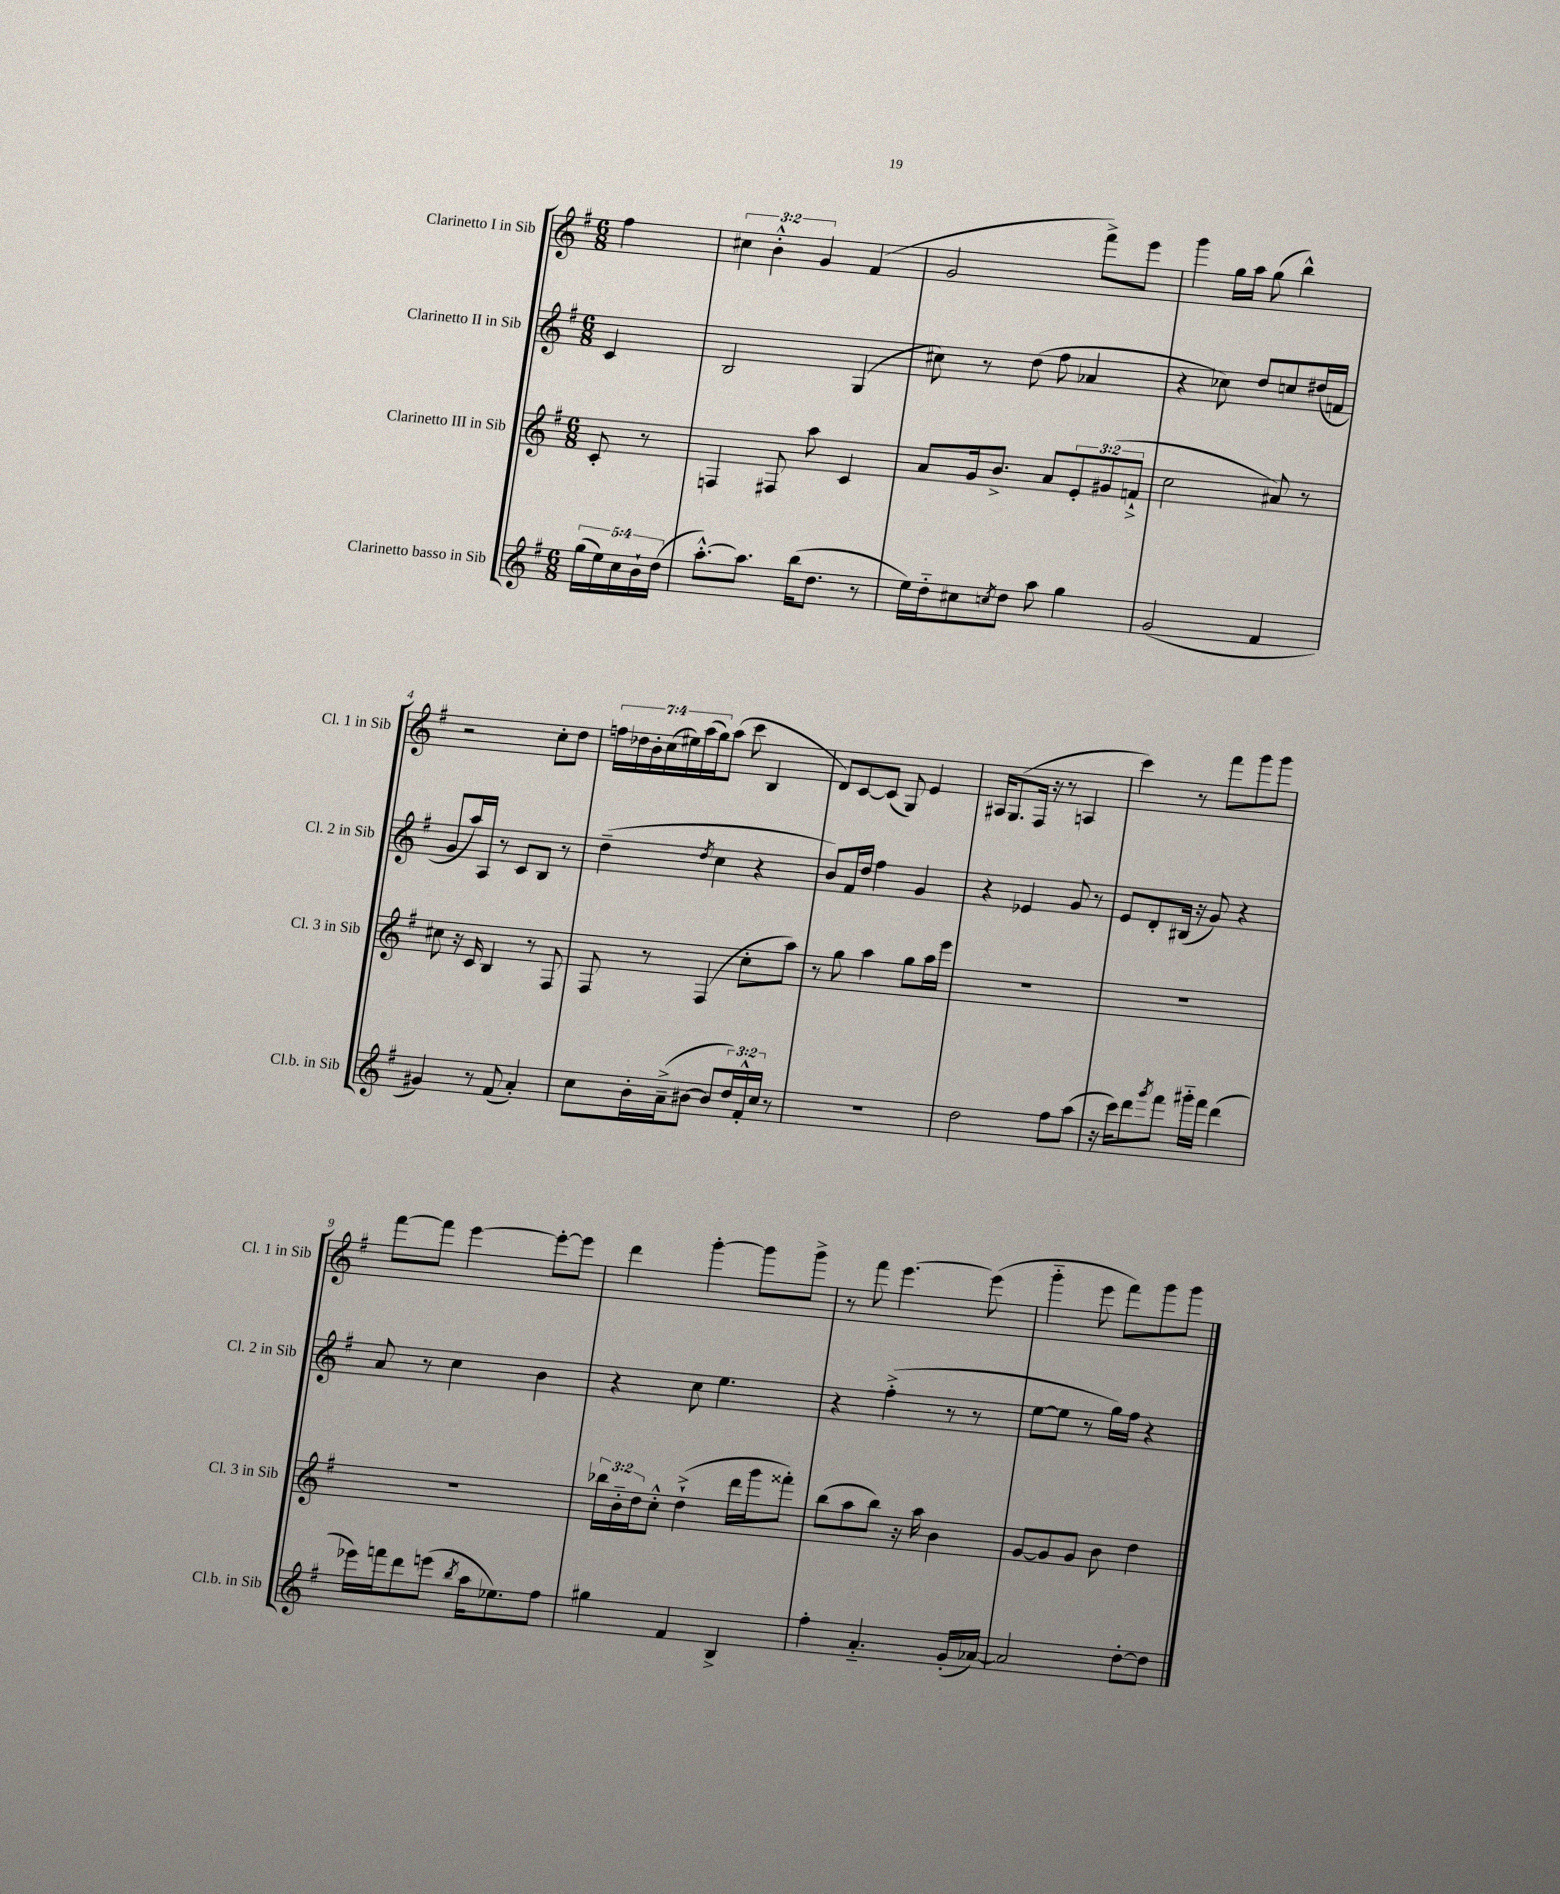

**kern	**kern	**kern	**kern
*staff4	*staff3	*staff2	*staff1
*clefG2	*clefG2	*clefG2	*clefG2
*k[f#]	*k[f#]	*k[f#]	*k[f#]
*M6/8	*M6/8	*M6/8	*M6/8
(20gg	8c'	4c	4ff#
20ee)	.	.	.
20cc	.	.	.
.	8r	.	.
20b`	.	.	.
(20dd	.	.	.
=	=	=	=
[8.aa'^^)	4F	2B	6cc#
.	.	.	6b'^^
8.aa]	.	.	.
.	8F#	.	.
.	.	.	6g
(16bb	8aa	.	.
8.dd	.	.	.
.	4c	(4G	(4f#
8r	.	.	.
=	=	=	=
16ee)	8a	8cc#)	2g
16dd'~	.	.	.
8cc#	16g	8r	.
.	8.b^	.	.
8qcc	.	.	.
8dd	.	(8dd	.
8aa	8a	8ff#	.
4gg	12e'	4a-	8fff#^)
.	(12g#	.	.
.	.	.	8eee
.	12f`^	.	.
=	=	=	=
(2g	2cc	4r	4ggg
.	.	8cc-)	16gg
.	.	.	16aa
.	.	8dd	(8gg
4f#	8a#)	8cc	4bb^^)
.	8r	(16dd#	.
.	.	16f	.
=	=	=	=
4g#)	8cc#	8g	2r
.	16r	16aa)	.
.	16c	16A	.
8r	4B	8r	.
(8f#	.	8c	.
4a')	8r	8B	8cc'
.	8F#	8r	8dd
=	=	=	=
8cc	8F#	(4dd~	28ff
.	.	.	28dd-
.	.	.	28b'
.	.	.	(28cc
16b'	8r	.	.
.	.	.	28ee#)
.	.	.	(28aa
(16a~^	.	.	.
.	.	.	28gg)
.	.	8qdd	.
[8b#	(4F#	4cc	(8aa
8b#]	.	.	8ccc
24dd)	8cc'	4r	4B
24f#'^^	.	.	.
24cc	.	.	.
8r	8aa)	.	.
=	=	=	=
2.r	8r	8b)	8d)
.	8gg	16f#	[8c
.	.	16dd	.
.	4aa	4ff#	(8c]
.	.	.	8G)
.	8gg	4g	4e
.	16aa	.	.
.	16eee	.	.
=	=	=	=
2dd	2.r	4r	16A#
.	.	.	(8.G
.	.	4e-	16F#
.	.	.	16r
.	.	.	8r
8ff#	.	8g	4A
(8aa	.	8r	.
=	=	=	=
16r	2.r	8e	4ccc)
16ccc)	.	.	.
8ddd	.	8d'	.
8qggg	.	.	.
8fff#	.	(16B#	8r
.	.	16r	.
16ggg#'~	.	8g)	8fff#
16fff#	.	.	.
(4ddd	.	4r	8ggg
.	.	.	8ggg
=	=	=	=
16eee-)	2.r	8a	[8fff#
16fff	.	.	.
8ddd	.	8r	8fff#]
(8eee	.	4cc	[4eee
8qbb	.	.	.
16aa	.	.	.
8.ee-)	.	.	.
.	.	4b	8eee'_
8ff#	.	.	8eee]
=	=	=	=
4gg#	24bb-	4r	4ddd
.	24b'~	.	.
.	24dd	.	.
.	8cc'^^	.	.
4f#	(4dd`^	8cc	[4ggg'
.	.	4.ee	.
4B^	16ddd	.	8ggg]
.	16ggg	.	.
.	8fff##')	.	8ggg^
=	=	=	=
4ff#'	(8bb	4r	8r
.	8aa	.	8fff#
4.a'~	8bb)	(4ff#'^	[4.eee
.	16r	.	.
.	16aa	.	.
.	4b	8r	.
(16g'	.	8r	(8eee]
[16a-)	.	.	.
=	=	=	=
2a-]	[8g	[8ee	4ggg'~
.	8g]	8ee]	.
.	8g	8r	8eee
.	8b	16gg)	8fff#)
.	.	16ff#	.
[8dd'	4dd	4r	8ggg
8dd]	.	.	8ggg
==	==	==	==
*-	*-	*-	*-
